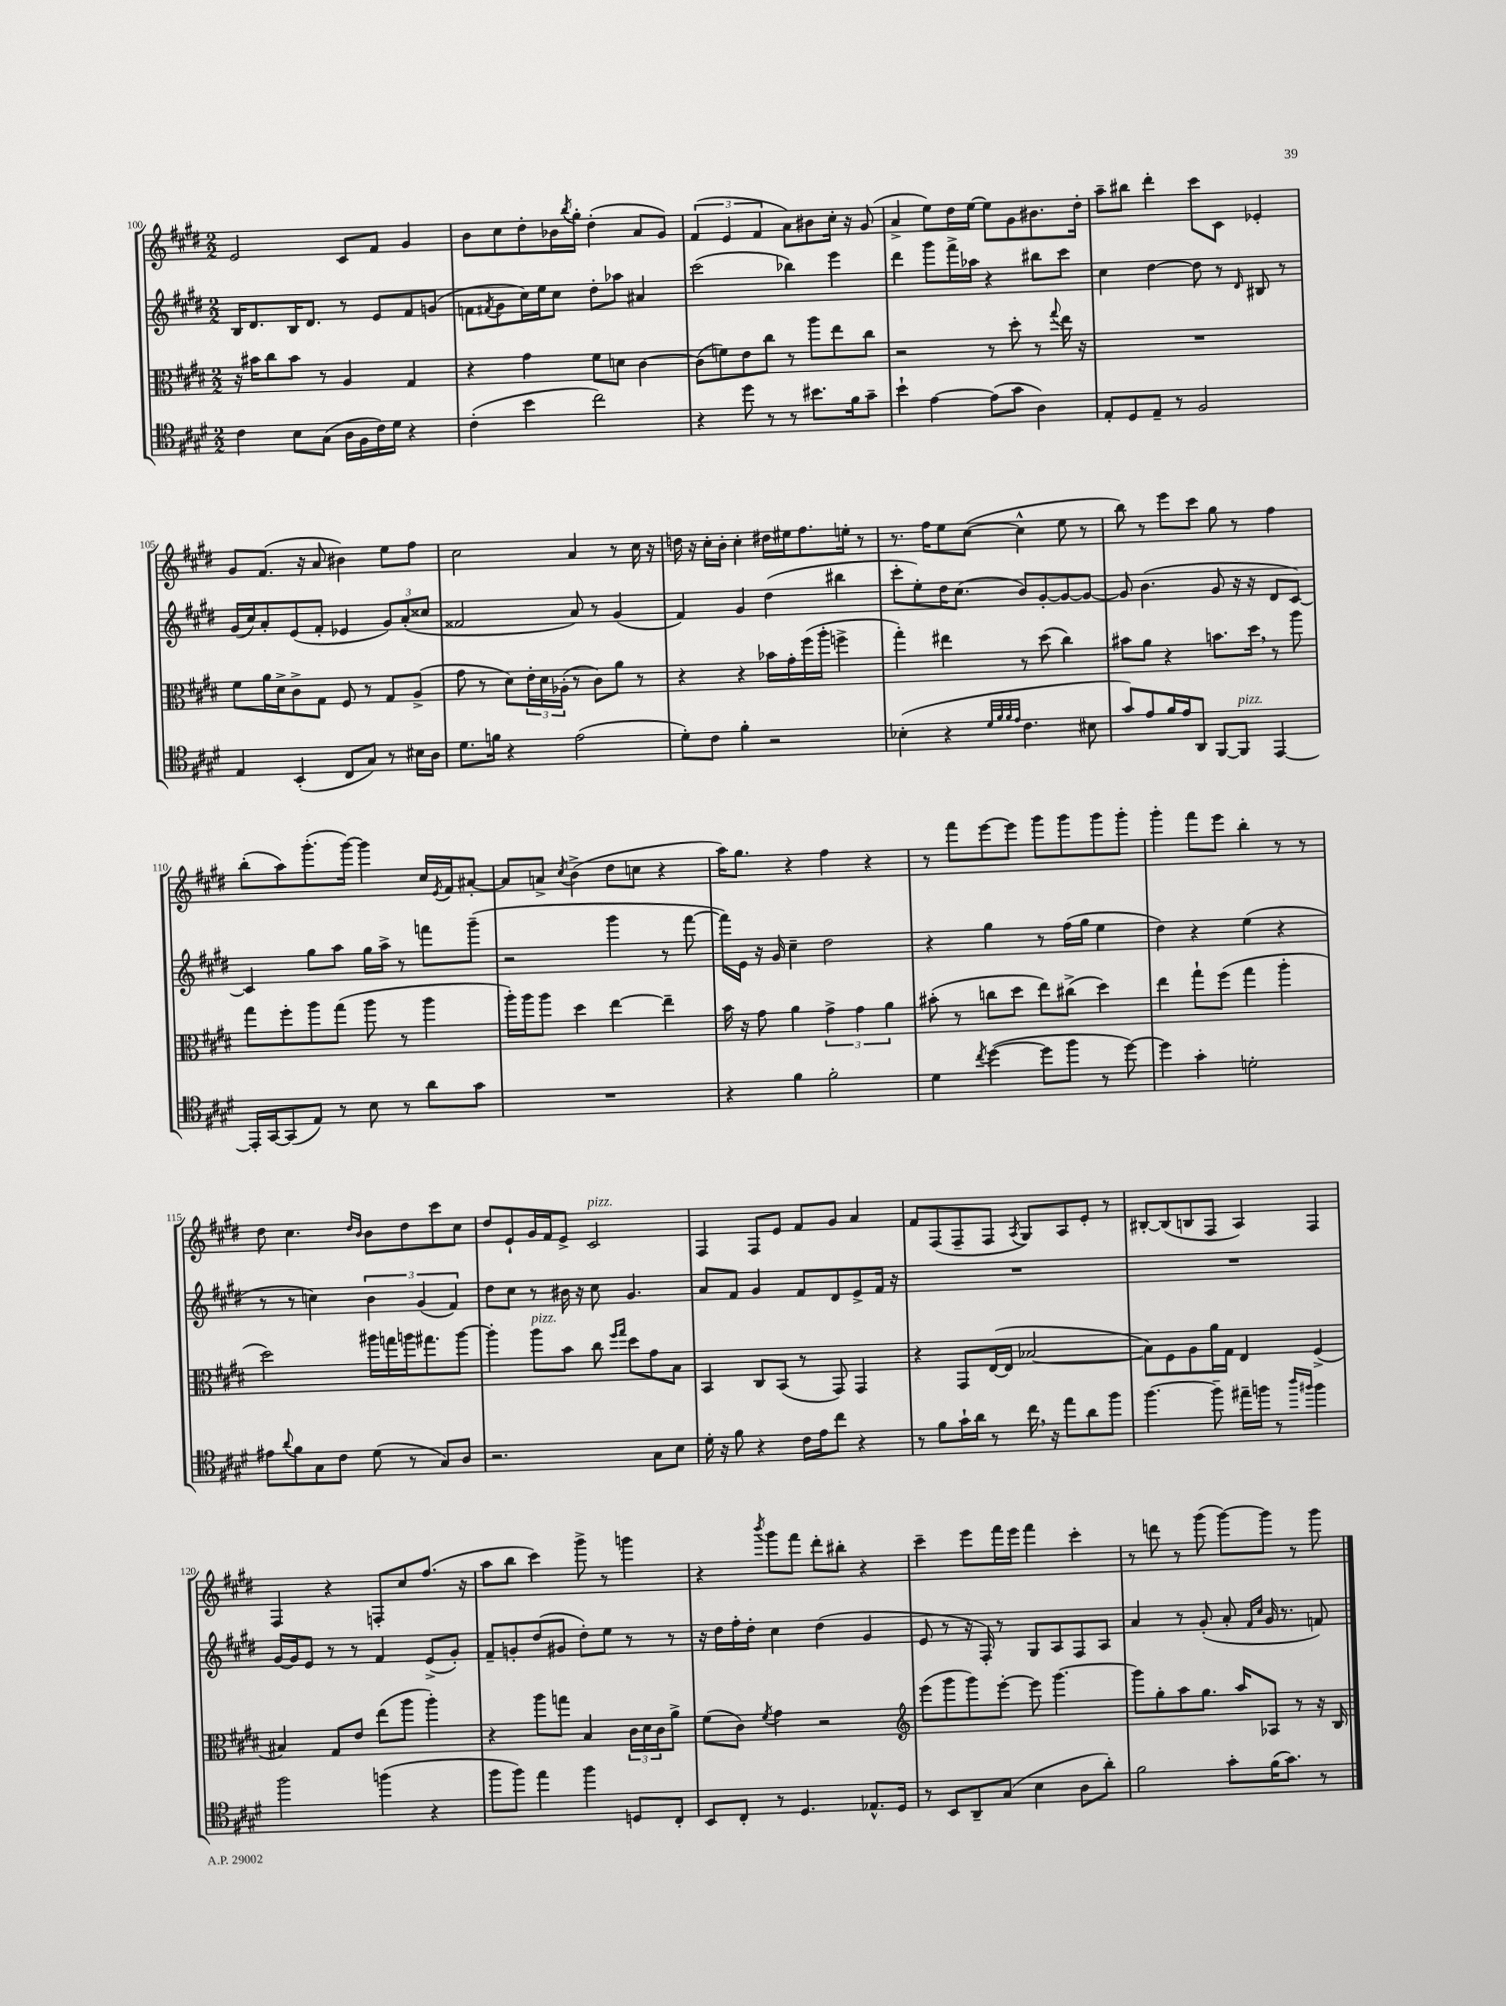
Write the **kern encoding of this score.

**kern	**kern	**kern	**kern
*part4	*part3	*part2	*part1
*staff4	*staff3	*staff2	*staff1
*clefC4	*clefC3	*clefG2	*clefG2
*k[f#c#g#d#]	*k[f#c#g#d#]	*k[f#c#g#d#]	*k[f#c#g#d#]
*M2/2	*M2/2	*M2/2	*M2/2
=100	=100	=100	=100
4c#\	16r	16B/KL	2e/
.	16b#X\KL	8.d#/	.
.	8cc#\	.	.
8B\L	8b#\J	16B/K	.
.	.	8.d#/J	.
(8G#\J	8r	.	.
16A\LL	4A/	8r	8c#/L
16F#\	.	.	.
16c#\)	.	8e/L	8f#/J
16d#\JJ	.	.	.
4r	4G#/	8f#/	4g#/
.	.	(8gn/J	.
=101	=101	=101	=101
(4c#'\	4r	8fn\L	8b\L
.	.	8qf#X/	.
.	.	8g#\	8cc#\
4b\	4g#\	16cc#\L)	8dd#'\
.	.	16ee\J	.
.	.	8cc#\J	16b-X\L
.	.	.	8qbb/
.	.	.	16gg#'\JJ
2cc#\)	8f#\L	8dd#'\L	(4dd#'\
.	8dn\J	8aa-X\J	.
.	[4c#\	4a#X/	8a/L
.	.	.	8g#/J)
=102	=102	=102	=102
4r	(8c#\L]	(2ccc#\	(6f#/
.	8fn\)	.	.
.	.	.	6e/
8dd#\	8e\	.	.
.	.	.	6f#/
8r	8cc#\J	.	.
8r	8r	4bb-X\)	8a\L)
8.b#X\L	8aa\L	.	8b#X\
.	8ee\	4eee\	16cc#'\Jk
16f#\k	.	.	16r
8g#~\J	8cc#\J	.	(8g#/
=103	=103	=103	=103
4b`\	2r	4ddd#\	4a^/
[4e\	.	8ggg#\L	8ee\L)
.	.	16fff#^\L	16dd#\L
.	.	16aa-X\JJ	[16ee\JJ
(8e\L]	8r	4r	8ee\L]
8g#\J	8dd#'\	.	8g#\
4A\)	8r	8bb#X\L	8.b#X\
.	8qqgg#/	.	.
.	16ee\	8ccc#\J	.
.	16r	.	16dd#'\Jk
=104	=104	=104	=104
8E'/L	1r	4cc#\	8aa~\L
8D#/	.	.	8bb#X\J
8E~/J	.	[4dd#\	4ddd#'\
8r	.	.	.
2F#/	.	8dd#\]	8ccc#\L
.	.	8r	8c#\J
.	.	16qqd#/	.
.	.	8B#X/	4e-X'/
.	.	8r	.
!!LO:LB:g=z
=105	=105	=105	=105
4E/	8f#\L	(16g#/LL	8g#/L
.	.	16cc#/J)	.
.	16a\L	8a'/	(8.f#/J
.	16d#^\J	.	.
(4BB'/	8c#^\	(8e/	.
.	.	.	16r
.	8G#\J	8f#'/J	8a/
8C#/L	8F#/	4e-X/	4b#X\)
8G#/J)	8r	.	.
8r	8G#/L	12g#/L)	8ee\L
.	.	(12a'/	.
16B#X\LL	(8A^/J	.	8ff#\J
.	.	12cc##X/J	.
16A\JJ	.	.	.
=106	=106	=106	=106
8.d#\L	8g#\	2f##X/	2cc#\
.	8r	.	.
16fn\Jk	.	.	.
4r	8d#\L)	.	.
.	24e'\L	.	.
.	24d#\	.	.
.	(24A-X'\JJ	.	.
(2e\	8r	8a/)	4a/
.	8c#\L)	8r	.
.	8a\J	(4g#/	8r
.	8r	.	16cc#\
.	.	.	16r
=107	=107	=107	=107
8d#'\L)	4r	4f#/)	16ddn\
.	.	.	16r
8c#\J	.	.	16cc#'\LL
.	.	.	16b'\JJ
4f#'\	4r	4g#/	4cc#'\
2r	16b-X\LL	(4dd#\	16dd#X\LL
.	16g#'\	.	16ee#X\J
.	(16ff#\	.	8.ff#\
.	16aa'\JJ	.	.
.	4ffn^\	4bb#X\	.
.	.	.	16een'\Jk
.	.	.	8r
=108	=108	=108	=108
(4B-X'\	4gg#'\)	8ccc#'\L	8.r
.	.	8ee'\)	.
.	.	.	16ff#\KL
4r	4ee#X\	16dd#\K	8ee\
.	.	(8.cc#\J	.
.	.	.	([8cc#\J
32qqd#/LLL	.	.	.
32qqf#/	.	.	.
32qqf#/	.	.	.
32qqe/JJJ	.	.	.
4.c#\	8r	8b/L)	4cc#^^\]
.	(8dd#\	[8g#'/	.
.	4cc#\)	8g#/_	8ee\
8B#X\	.	8g#/J_	8r
=109	=109	=109	=109
8g#/L)	8b#X\L	8g#/]	8bb\)
8e/	8a\J	(4.b\	8r
16f#/L	4r	.	8eee\L
16e/J	.	.	.
8AA/J	.	.	8ccc#\J
[8FF#/L	8.bn\L	8g#/	8gg#\
!LO:TX:a:i:t=pizz.	!	!	!
8FF#/J]	.	16r	8r
.	16dd#,\Jk	16r	.
[4EE/	8r	8d#/L	4ff#\
.	8aa\	[8c#/J)	.
!!LO:LB:g=z
=110	=110	=110	=110
16EE'/LL]	8gg#\L	4c#/]	(8bb'\L
[16GG#/J	.	.	.
(8GG#/]	8ff#'\	.	8aa\)
8E/J)	8aa\	8gg#\L	(8.ggg#'\
8r	(8gg#\J	8aa\J	.
.	.	.	[16ggg#\Jk)
8B\	8aa\	16gg#\LL	4ggg#\]
.	.	16aa^\JJ	.
8r	8r	8r	.
8a\L	4aa\	8fffn\L	16cc#/LL
.	.	.	8qe/
.	.	.	16f#/J
8g#\J	.	(8ggg#~\J	[8a#X'/J
=111	=111	=111	=111
1r	16aa'\LL)	2r	8a#/L]
.	16aa\J	.	.
.	8aa\J	.	8an^/J
.	.	.	8qcc#/
.	4dd#\	.	(4b^\
.	[4ee\	4ggg#\	8dd#\L
.	.	.	8ccn\J
.	4ee~\]	8r	4r
.	.	[8fff#\	.
=112	=112	=112	=112
4r	16b\	16fff#\LL])	16aa\KL)
.	16r	16e\JJ	8.gg#\J
.	8g#\	16r	.
.	.	16g#/	.
4f#\	4a\	4cc#~\	4r
2f#'\	6g#^\	2dd#\	4ff#\
.	6g#\	.	.
.	.	.	4r
.	6a\	.	.
=113	=113	=113	=113
4d#\	(8b#X'\	4r	8r
.	8r	.	8fff#\L
8qcc#/	.	.	.
([4dd#\	8ccn\L	4gg#\	[8eee\
.	8dd#\J	.	8eee\J]
8dd#\L]	8ee\L)	8r	8ggg#\L
8ff#\J	(8cc#X^\J	(16ff#\LL	8ggg#\
.	.	16gg#\JJ	.
8r	4dd#\)	4ee\	8ggg#\
[8dd#\)	.	.	8ggg#'\J
=114	=114	=114	=114
4dd#\]	4ee\	4dd#\)	4ggg#'\
4g#'\	8gg#`\L	4r	8fff#\L
.	(8ff#\J	.	8eee\J
2dn'\	4gg#\	(4ee\	4bb'\
.	4aa'\	4r	8r
.	.	.	8r
!!LO:LB:g=z
=115	=115	=115	=115
8e#X\L	2dd#\)	8r	8dd#\
8qqa/	.	.	.
8f#\	.	8r	4.cc#\
8G#\	.	4ccn\)	.
8c#\J	.	.	.
.	.	.	16qqdd#/LL
.	.	.	16qqb/JJ
(8d#\	16aa#X\LL	6b\	8b\L
.	16ggn\	.	.
8r	16aan\J	.	8dd#\
.	.	(6g#/	.
.	8.gg#X\	.	.
8G#/L)	.	.	8ccc#\
.	.	6f#/)	.
8A/J	[8aa\J	.	8cc#\J
=116	=116	=116	=116
2.r	4aa'\]	8dd#\L	8dd#/L
.	.	8cc#\J	8e`/
!	!LO:TX:a:i:t=pizz.	!	!
.	8aa\L	8r	16g#/L
.	.	.	16f#/J
.	8b\J	16b#X\	8e^/J
.	.	16r	.
!	!	!	!LO:TX:a:i:t=pizz.
.	8cc#\	8cc#\	2c#/
.	16qqff#/LL	.	.
.	16qqgg#/JJ	.	.
.	8dd#\L	4.g#/	.
8G#\L	8g#\	.	.
8B\J	8B\J	.	.
=117	=117	=117	=117
16d#'\	4BB/	8a/L	4F#/
16r	.	.	.
8f#\	.	8f#/J	.
4r	8C#/L	4g#/	8F#/L
.	(8BB/J	.	8e/J
16c#\LL	8r	8f#/L	8f#/L
16e\J	.	.	.
8cc#\J	8GG#/)	8d#/	8g#/J
4r	4GG#/	8e^/	4a/
.	.	16f#/Jk	.
.	.	16r	.
=118	=118	=118	=118
8r	4r	1r	8f#/L
8f#\L	.	.	(8F#/
16g#`\L	8GG#/L	.	8F#~/
16a\JJ	.	.	.
8r	([16E/L	.	8F#/J
.	16E/JJ]	.	.
.	.	.	8qA/
16cc#,\	[2B-X/	.	8G#/L)
16r	.	.	.
8ee\L	.	.	8A/
8a\	.	.	8e'/J
8ff#\J	.	.	8r
=119	=119	=119	=119
[4.ff#\	8B-\L])	1r	[8B#X'/L
.	8F#\	.	(8B#/]
.	8A\	.	8Bn/
8ff#~\]	16a\L	.	8F#/J
.	16G#\JJ	.	.
16ee#X~\LL	4E/	.	4A/)
16ffn\JJ	.	.	.
8r	.	.	.
16qqaa/LL	.	.	.
16qqff#X/JJ	.	.	.
4ff#\	(4F#^/	.	4F#/
!!LO:LB:g=z
=120	=120	=120	=120
2ff#\	4B#X/)	[16g#/LL	4F#/
.	.	16g#/J]	.
.	.	8e/J	.
.	8G#/L	8r	4r
.	8e/J	8r	.
(4ffn\	(8ee\L	4f#/	8Fn'/L
.	8aa\J	.	8cc#/
4r	4aa'\)	(8e^/L	(8.ff#/J
.	.	8g#'/J)	.
.	.	.	16r
=121	=121	=121	=121
8ff#\L	4r	8f#~/L	8aa\L
8ff#\J)	.	8gn'/	8bb\J
4ee\	8aa\L	(8dd#/	4ccc#\)
.	8ggn\J	8g#X/J	.
4ff#\	4B/	8dd#'\L)	8ggg#^\
.	.	8ee\J	8r
8Dn/L	24c#\LL	8r	4gggn\
.	24d#\	.	.
.	24c#\J	.	.
8C#'/J	8a^\J	8r	.
=122	=122	=122	=122
8BB/L	(8f#\L	16r	4r
.	.	16dd#\LL	.
8C#'/J	8c#\J)	16ff#'\	.
.	.	16dd#'\JJ	.
.	8qf#/	.	8qbbb/
8r	4g#\	4cc#\	8ggg#\L
4.D#/	.	.	8fff#\J
.	2r	(4dd#\	8ddd#'\L
.	.	.	8bb#X'\J
8.E-X^^/L	.	4g#/	4r
16D#/Jk	.	.	.
=123	=123	=123	=123
*	*clefG2	*	*
8r	(8eee\L	8e/	4ccc#~\
8BB/L	8ggg#\	8r	.
8AA~/	8ggg#\)	16r	8eee\L
.	.	16F#'/)	.
(8G#/J	[8eee'\J	8r	16fff#\L
.	.	.	16eee\JJ
4B\	8eee\]	8G#/L	4fff#\
.	[4.ggg#\	8A/	.
8A\L	.	8F#/	4ccc#'\
8a'\J)	.	8A/J	.
=124	=124	=124	=124
2f#\	8ggg#\L]	4a/	8r
.	8gg#'\	.	8dddn\
.	8aa\	8r	8r
.	8.gg#\J	(8g#'/	(8ggg#\
8g#'\L	.	8a'/	[8ggg#\L)
.	16aa/KL	.	.
.	.	16qqf#/LL	.
.	.	16qqcc#/JJ	.
(16f#\K	8A-X/J	16g#/	8ggg#\J]
8.g#\J)	.	8.r	.
.	8r	.	8r
8r	16r	8fn/)	8ggg#\
.	16B/	.	.
==	==	==	==
*-	*-	*-	*-
